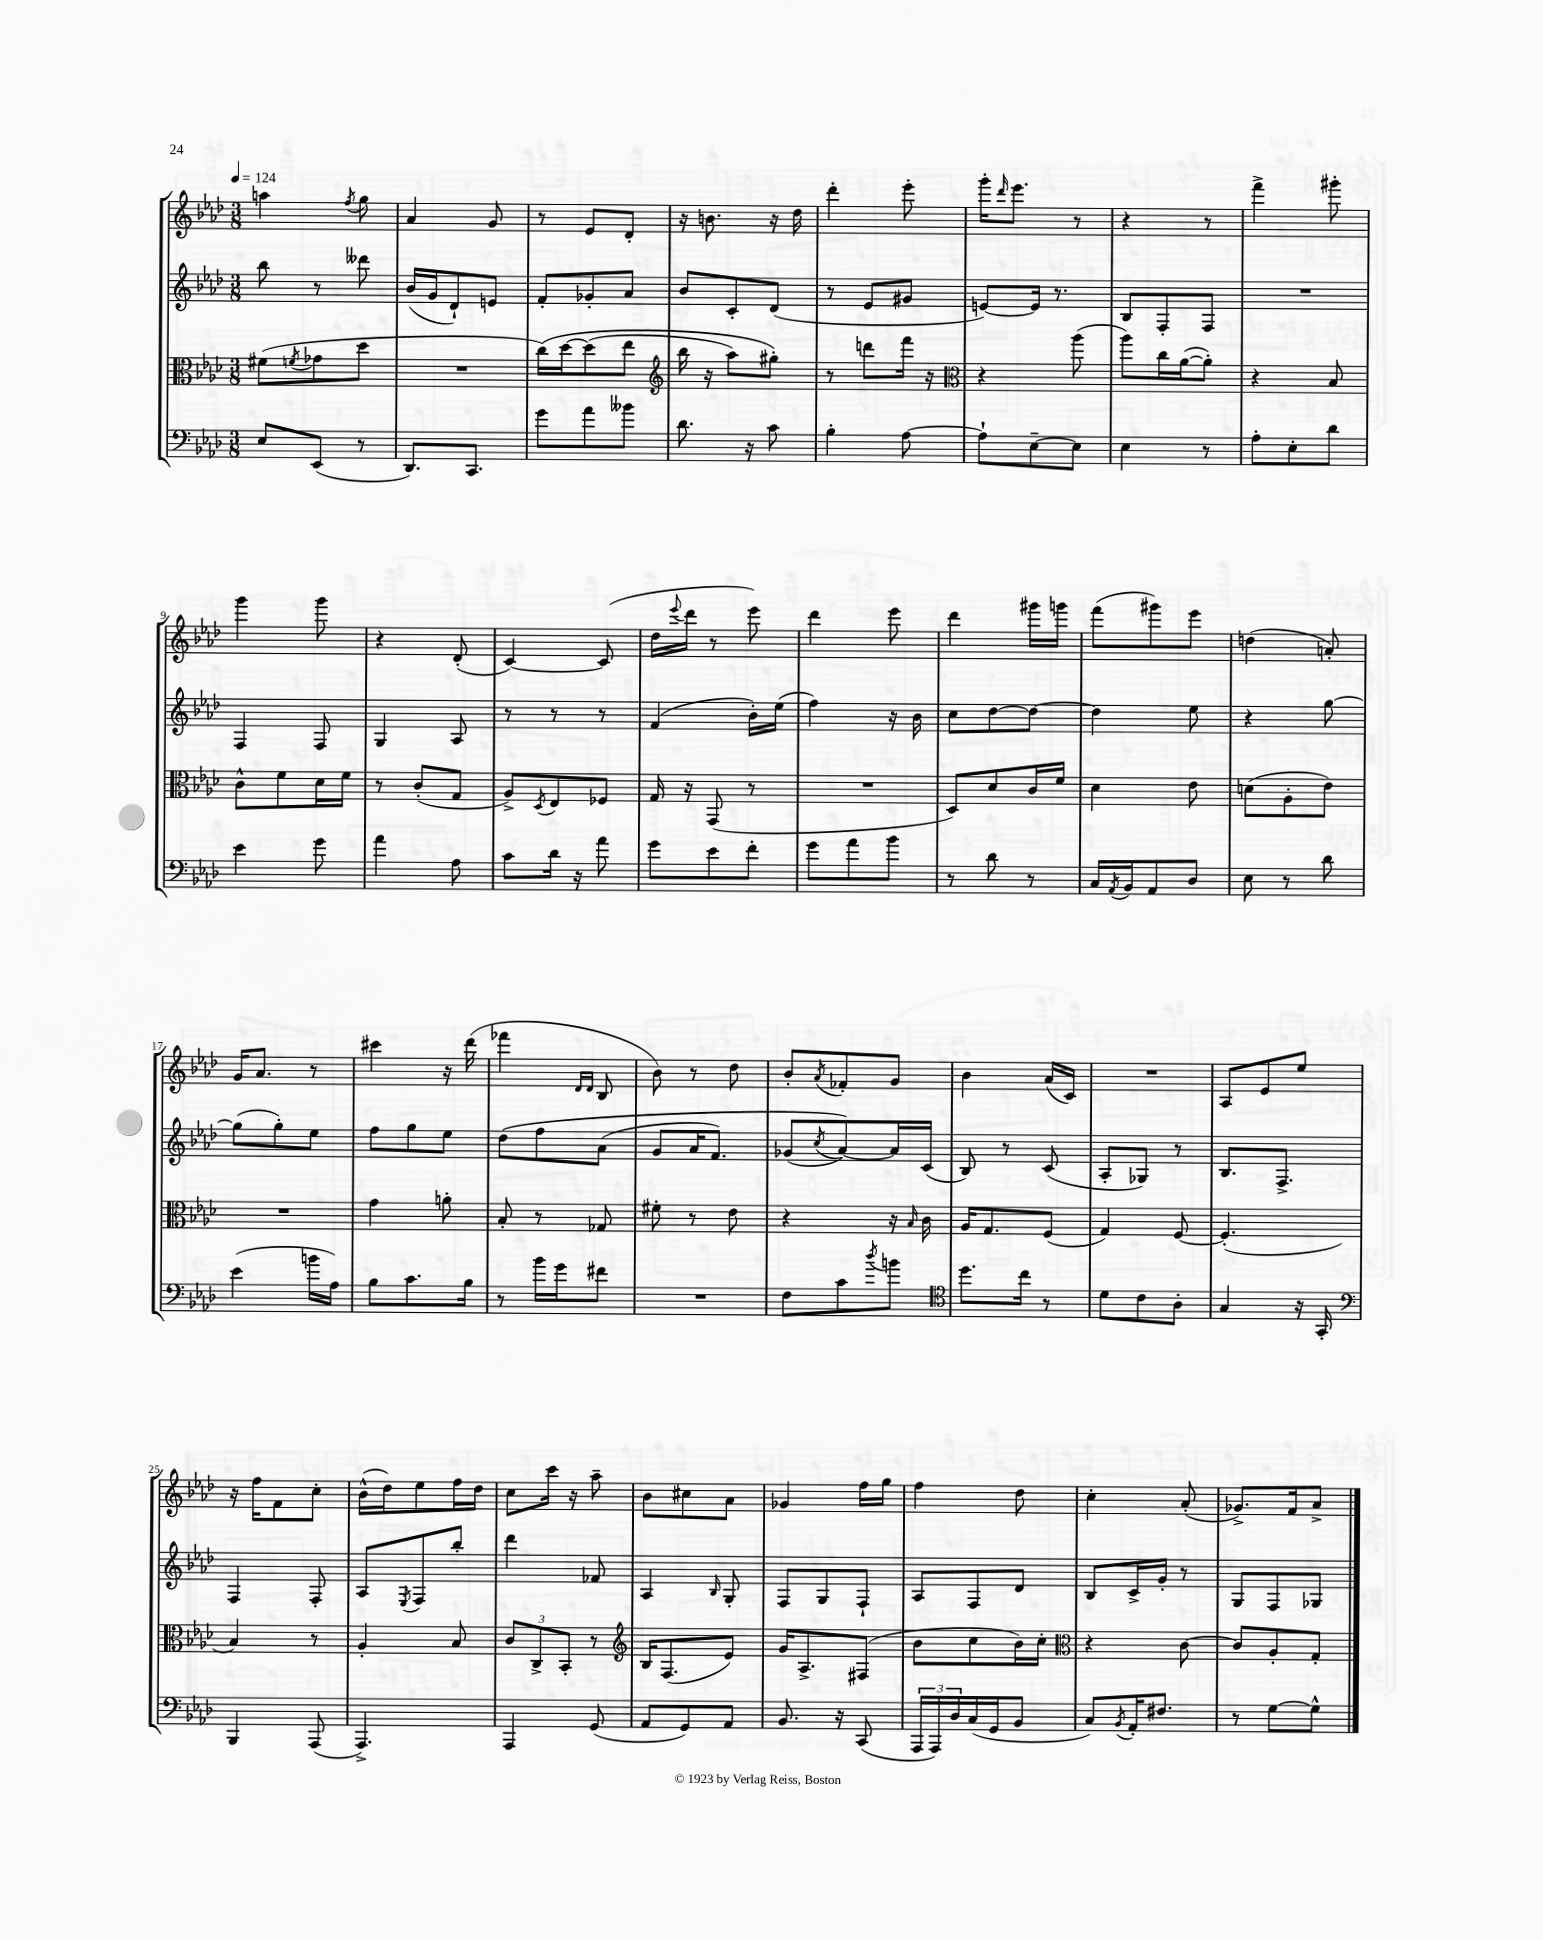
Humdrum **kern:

**kern	**kern	**kern	**kern
*staff4	*staff3	*staff2	*staff1
*clefF4	*clefC3	*clefG2	*clefG2
*k[b-e-a-d-]	*k[b-e-a-d-]	*k[b-e-a-d-]	*k[b-e-a-d-]
*M3/8	*M3/8	*M3/8	*M3/8
*MM124	*MM124	*MM124	*MM124
8E-/L	(8f#\L	8bb-\	4aa\
.	8qf/	.	.
(8EE-/J	8g-\	8r	.
.	.	.	8qff/
8r	8dd-\J	8ddd--\	8gg\
=	=	=	=
8.DD-/L)	4.r	(16b-/LL	4a-/
.	.	16g/J	.
.	.	8d-`/)	.
8.CC/J	.	.	.
.	.	8e/J	8g/
=	=	=	=
8g\L	&(16cc\LL)	8f'/L	8r
.	[16dd-\J	.	.
8a-\	(8dd-\]	8g-'/	8e-/L
8b--\J	8ee-\J	8a-/J	8d-'/J
=	=	=	=
*	*clefG2	*	*
8.d-\	16bb-\	8b-/L	16r
.	16r	.	8.b\
.	8aa-\L)	8c'/	.
16r	.	.	.
8c\	8gg#'\J&)	(8d-/J	16r
.	.	.	16dd-\
=	=	=	=
4B-'\	8r	8r	4ddd-'\
.	8ddd\L	8e-/L	.
[8A-\	16fff\Jk	8g#/J	8eee-'\
.	16r	.	.
=	=	=	=
*	*clefC3	*	*
8A-`\]L	4r	[8e/L)	16ggg'\LK
.	.	.	16qqddd-/
.	.	.	8.eee-\J
[8E-~\	.	16e/]Jk	.
.	.	8.r	.
8E-\]J	(8aa-\	.	8r
=	=	=	=
4E-\	8aa-\L)	8B-/L	4r
.	16cc\L	8F'/	.
.	([16a-\J	.	.
8r	8a-'\]J)	8F/J	8r
=	=	=	=
8A-'\L	4r	4.r	4fff^\
8E-'\	.	.	.
8d-\J	8B-/	.	8ggg#'\
=	=	=	=
4e-\	8c^^\L	4F/	4ggg\
.	8f\	.	.
8g\	16d-\L	8F/	8ggg\
.	16f\JJ	.	.
=	=	=	=
4a-\	8r	4G/	4r
.	(8c'/L	.	.
8A-\	8G/J	8A-/	(8d-'/
=	=	=	=
8c\L	8A-^/L)	8r	[4c/)
.	8qD-/	.	.
16d-\Jk	8E-/	8r	.
16r	.	.	.
8a-\	8F-/J	8r	(8c/]
=	=	=	=
8g\L	16G/	(4f/	16dd-\LL
.	.	.	8qqeee-/
.	16r	.	16ddd-\JJ
8e-\	(8GG/	.	8r
8f'\J	8r	16b-'\LL)	8eee-\)
.	.	(16ee-\JJ	.
=	=	=	=
8g\L	4.r	4ff\)	4ddd-\
8a-\	.	.	.
8b-\J	.	16r	8eee-\
.	.	16b-\	.
=	=	=	=
8r	8D-/L)	8cc\L	4ddd-\
8d-\	8d-/	[8dd-\	.
8r	16c/L	8dd-\_J	16ggg#\LL
.	16f/JJ	.	16ggg\JJ
=	=	=	=
16C/LL	4d-\	4dd-\]	(8fff\L
8qAA-/	.	.	.
16BB-/J	.	.	.
8AA-/	.	.	8ggg#\)
8D-/J	8e-\	8ee-\	8eee-\J
=	=	=	=
8E-\	(8d\L	4r	(4dd\
8r	8A-'\	.	.
8d-\	8e-\J)	[8gg\	8a'/)
=	=	=	=
(4e-\	4.r	(8gg\]L	16g/LK
.	.	.	8.a-/J
.	.	8gg'\)	.
16b\LL	.	8ee-\J	8r
16A-\JJ)	.	.	.
=	=	=	=
8B-\L	4g\	8ff\L	4ccc#\
8.c\	.	8gg\	.
.	8a'\	8ee-\J	16r
16B-\Jk	.	.	(16ddd-\
=	=	=	=
8r	8B-'/	&(8dd-\L	4fff-\
16b-\LL	8r	8ff\	.
16g\J	.	.	.
.	.	.	16qqd-/LL
.	.	.	16qqd-/JJ
8f#\J	8G-/	(8a-\J	8B-/
=	=	=	=
4.r	8f#'\	8g/L	8b-\)
.	8r	16a-/K	8r
.	.	8.f/J)	.
.	8e-\	.	8dd-\
=	=	=	=
8F\L	4r	(8g-/L	8b-'/L
.	.	8qcc/	8qa-/
8c\	.	[8a-/)&)	8f-'/
8qdd-/	.	.	.
8b\J	16r	16a-/]L	8g/J
.	16qqB-/	.	.
.	16c\	(16c/JJ	.
=	=	=	=
*clefC4	*	*	*
8.dd-\L	16A-/LK	8B-/)	4b-\
.	8.G/	.	.
.	.	8r	.
16cc\Jk	.	.	.
8r	(8F/J	(8c/	(16a-/LL
.	.	.	16c/JJ)
=	=	=	=
8d-\L	4G/)	8A-'/L	4.r
8c\	.	8G-/J)	.
8A-'\J	[8F/	8r	.
=	=	=	=
4G/	(4.F'/]	8.B-/L	8A-/L
.	.	.	8e-/
.	.	8.F^/J	.
16r	.	.	8ee-/J
16GG'/	.	.	.
=	=	=	=
*clefF4	*	*	*
4BBB-/	4B-/)	4F/	16r
.	.	.	16ff\LK
.	.	.	8f\
(8AAA-/	8r	8F'/	8cc'\J
=	=	=	=
4.AAA-^/)	4A-'/	8A-/L	(16b-^^\LL
.	.	.	16dd-\J)
.	.	8qE-/	.
.	.	8F/	8ee-\
.	8B-/	8bb-'/J	16ff\L
.	.	.	16dd-\JJ
=	=	=	=
4AAA-/	12c/L	4ddd-\	8cc\L
.	12C^/	.	.
.	.	.	16ccc\Jk
.	12BB-'/J	.	.
.	.	.	16r
(8GG/	8r	8f-/	8aa-~\
=	=	=	=
*	*clefG2	*	*
8AA-/L	16B-/LK	4A-/	8b-\L
.	(8.F/	.	.
8GG/)	.	.	8cc#\
.	.	16qqB-/	.
8AA-/J	8e-/J)	8G'/	8a-\J
=	=	=	=
8.BB-/	16g/LK	8F/L	4g-/
.	8.A-^/	.	.
.	.	8G/	.
16r	.	.	.
(8CC/	(8F#/J	8F`/J	16ff\LL
.	.	.	16gg\JJ
=	=	=	=
24AAA-/LL	8b-\L	8A-/L	4ff\
24AAA-/)	.	.	.
24D-/	.	.	.
(16C/	8cc\	8F/	.
16GG/J	.	.	.
8BB-/J	16b-\L)	8d-/J	8dd-\
.	16cc'\JJ	.	.
=	=	=	=
*	*clefC3	*	*
8C/L)	4r	8B-/L	4cc'\
8qBB-/	.	.	.
16AA-'/K	.	16c^/L	.
8.F#/J	.	16g'/JJ	.
.	[8c\	8r	(8a-'/
=	=	=	=
8r	8c/]L	8G/L	8.g-^/L)
[8G\L	8A-'/	8F/	.
.	.	.	16f/k
8G^^\]J	8G'/J	8G-/J	8a-^/J
==	==	==	==
*-	*-	*-	*-
